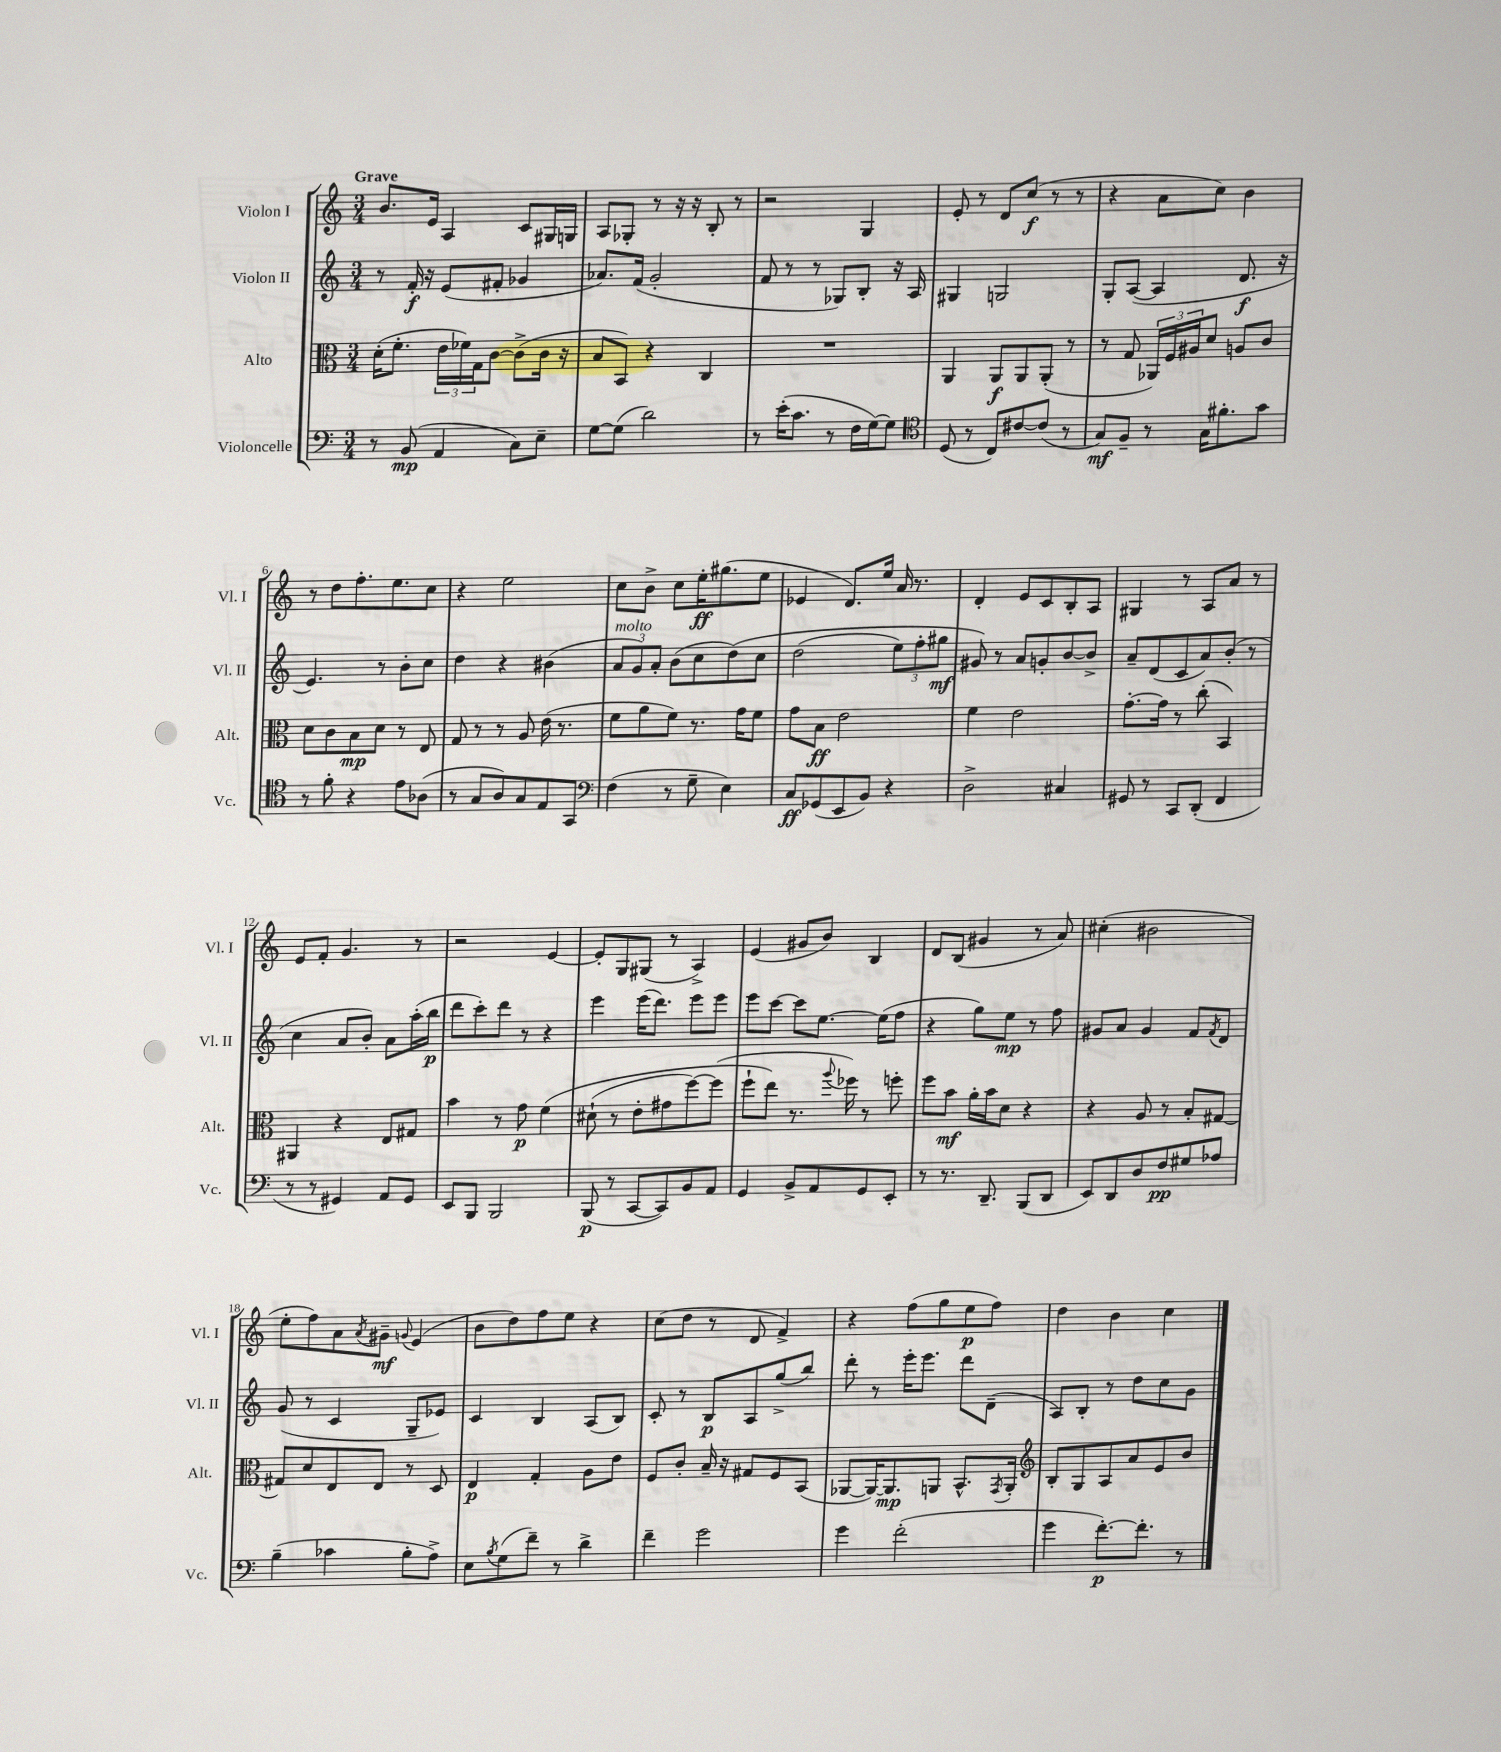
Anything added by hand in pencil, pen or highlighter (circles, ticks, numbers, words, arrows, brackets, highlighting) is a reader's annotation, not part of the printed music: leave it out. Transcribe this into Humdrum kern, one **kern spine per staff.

**kern	**kern	**kern	**kern
*staff4	*staff3	*staff2	*staff1
*clefF4	*clefC3	*clefG2	*clefG2
*k[]	*k[]	*k[]	*k[]
*M3/4	*M3/4	*M3/4	*M3/4
8r	(16d'	8r	8.b
.	8.f'	.	.
(8BB	.	16f'	.
.	.	16r	16e
4AA	24e	(8e	4A
.	24f-)	.	.
.	24G	.	.
.	[8c	8f#'	.
8C)	(8c^]	4g-	8c
8E~	16c	.	16G#
.	16r	.	16G
=	=	=	=
[8G	8B	8.a-)	8A
(8G]	8BB)	.	8G-'
.	.	(16f	.
2d)	4r	2g'	8r
.	.	.	16r
.	.	.	16r
.	4C	.	8B'
.	.	.	8r
=	=	=	=
8r	2.r	8f	2r
(16e'	.	8r	.
8.c	.	.	.
.	.	8r	.
8r	.	8G-)	.
16F	.	8B'	4G
[16G)	.	.	.
8G]	.	16r	.
.	.	16A	.
=	=	=	=
*clefC4	*	*	*
(8D	4AA	4G#	8e'
8r	.	.	8r
8C)	8AA	2G	8d
[8c#	8AA	.	(8cc
(8c#]	(8AA'	.	8r
8r	8r	.	8r
=	=	=	=
8G)	8r	8G'	4r
8F~	8G	([8A	.
8r	24AA-)	4A]	8a
.	24F	.	.
.	24A#	.	.
16G	8d	.	8cc)
8.f#'	.	.	.
.	8A	8.d	4b
8g	8c	.	.
.	.	16r	.
=	=	=	=
8r	8d	4.e)	8r
8f'	8c	.	8dd
4r	8B	.	8.ff'
.	8d	8r	.
.	.	.	8.ee
8e	8r	8b'	.
(8A-	8E	8cc	8cc
=	=	=	=
8r	8G	4dd	4r
8G	8r	.	.
8A)	8r	4r	2ee
8G	8A	.	.
8E	(16e	(4b#	.
.	8.r	.	.
8GG	.	.	.
=	=	=	=
*clefF4	*	*	*
(4F	8f	12a	8cc
.	.	12g)	.
.	8a	.	8b^
.	.	12a'	.
8r	8f)	(8b	8cc
8G~	8.r	8cc	16ee'
.	.	.	(8.gg#
4E)	.	&(8dd)	.
.	16g	.	.
.	8f	8cc	8ee
=	=	=	=
8C	8g	(2dd	4e-
(8GG-	8B	.	.
8EE	2e	.	8.d)
8BB)	.	.	.
.	.	.	16ee
4r	.	12ee)	16a
.	.	.	8.r
.	.	12ff'	.
.	.	12gg#	.
=	=	=	=
2D^	4f	8g#&)	4d'
.	.	8r	.
.	2e	8a	8e
.	.	8g'	8c
4C#	.	[8b	8B'
.	.	8b^]	8A
=	=	=	=
8GG#	[8.g'	8a~	4G#
8r	.	(8d	.
.	16g]	.	.
8CC	8r	8c	8r
(8DD'	(8cc'	8a)	8A
4FF	4BB)	(8b'	8a
.	.	8r	8r
=	=	=	=
8r	4AA#	4cc	8e
8r	.	.	8f'
4GG#)	4r	8a	4.g
.	.	8b')	.
8AA	8E	8a	.
8GG#	8G#	(16aa'	8r
.	.	16bb	.
=	=	=	=
8EE	4b	8ddd	2r
8BBB	.	8ccc')	.
2BBB	8r	8ddd	.
.	8g	8r	.
.	&(4f	4r	[4e
=	=	=	=
(8BBB	(8d#`	4eee	8e']
8r	8r	.	8G
[8CC	8e'	(16eee	(8G#
.	.	8.ddd)	.
8CC])	8g#	.	8r
8BB	[8ff)	8eee	4A^)
8AA	(8ff]	8eee	.
=	=	=	=
4GG	8ff`	8eee	(4e
.	8ee&)	[8ccc	.
8BB^	8.r	8ccc]	8g#
8AA	.	[8.ee	8b)
.	8qqaa	.	.
.	16ff-)	.	.
8GG	8r	.	4B
.	.	(16ee]	.
8EE'	8ff'	8ff	.
=	=	=	=
8r	8ff	4r	8d
8.r	8b	.	(8B
.	16a'	8gg)	4g#
8.DD~	16b	.	.
.	8d	8ee	.
(8BBB	4r	8r	8r
8DD	.	8ff	8a)
=	=	=	=
8EE)	4r	8g#	(4cc#'
8DD	.	8a	.
8D	8A	4g#	2b#
8F	8r	.	.
8G#	8B'	8f	.
.	.	8qf	.
8A-	[8G#	8d	.
=	=	=	=
(4B~	8G#]	(8g	8ee'
.	8d	8r	8ff)
4c-	8E	4c	8a
.	.	.	8qa
.	8E	.	8g#~
.	.	.	8qqg
8B'	8r	8G~	(4e
8A^)	8D	8e-)	.
=	=	=	=
8E	4E	4c	8b
8qB	.	.	.
(8G	.	.	8dd)
8f~)	4G'	4B	8ff
8r	.	.	8ee
4d^	8A	(8A	4r
.	8e	8B)	.
=	=	=	=
4f~	8F	8c'	(8cc
.	8c'	8r	8dd
2g	16B~	8B	8r
.	16r	.	.
.	8G#	8A	8d
.	8F	(8gg^	4f^)
.	(8BB	8bb)	.
=	=	=	=
4g	[8AA-	8ddd'	4r
.	16AA-_)	8r	.
.	8.AA-]	.	.
(2f'	.	16eee'	(8ff
.	.	8.eee	.
.	8AA	.	8gg
.	8.BB^^	8ddd	8ee
.	.	(8d~	8ff)
.	8qGG	.	.
.	16AA'	.	.
=	=	=	=
*	*clefG2	*	*
4g	8B'	8A)	4dd
.	8G	8B'	.
[8.f')	8A	8r	4b
.	8a	8dd	.
8.f']	.	.	.
.	8e	8cc	4cc
8r	8b	8g	.
==	==	==	==
*-	*-	*-	*-
